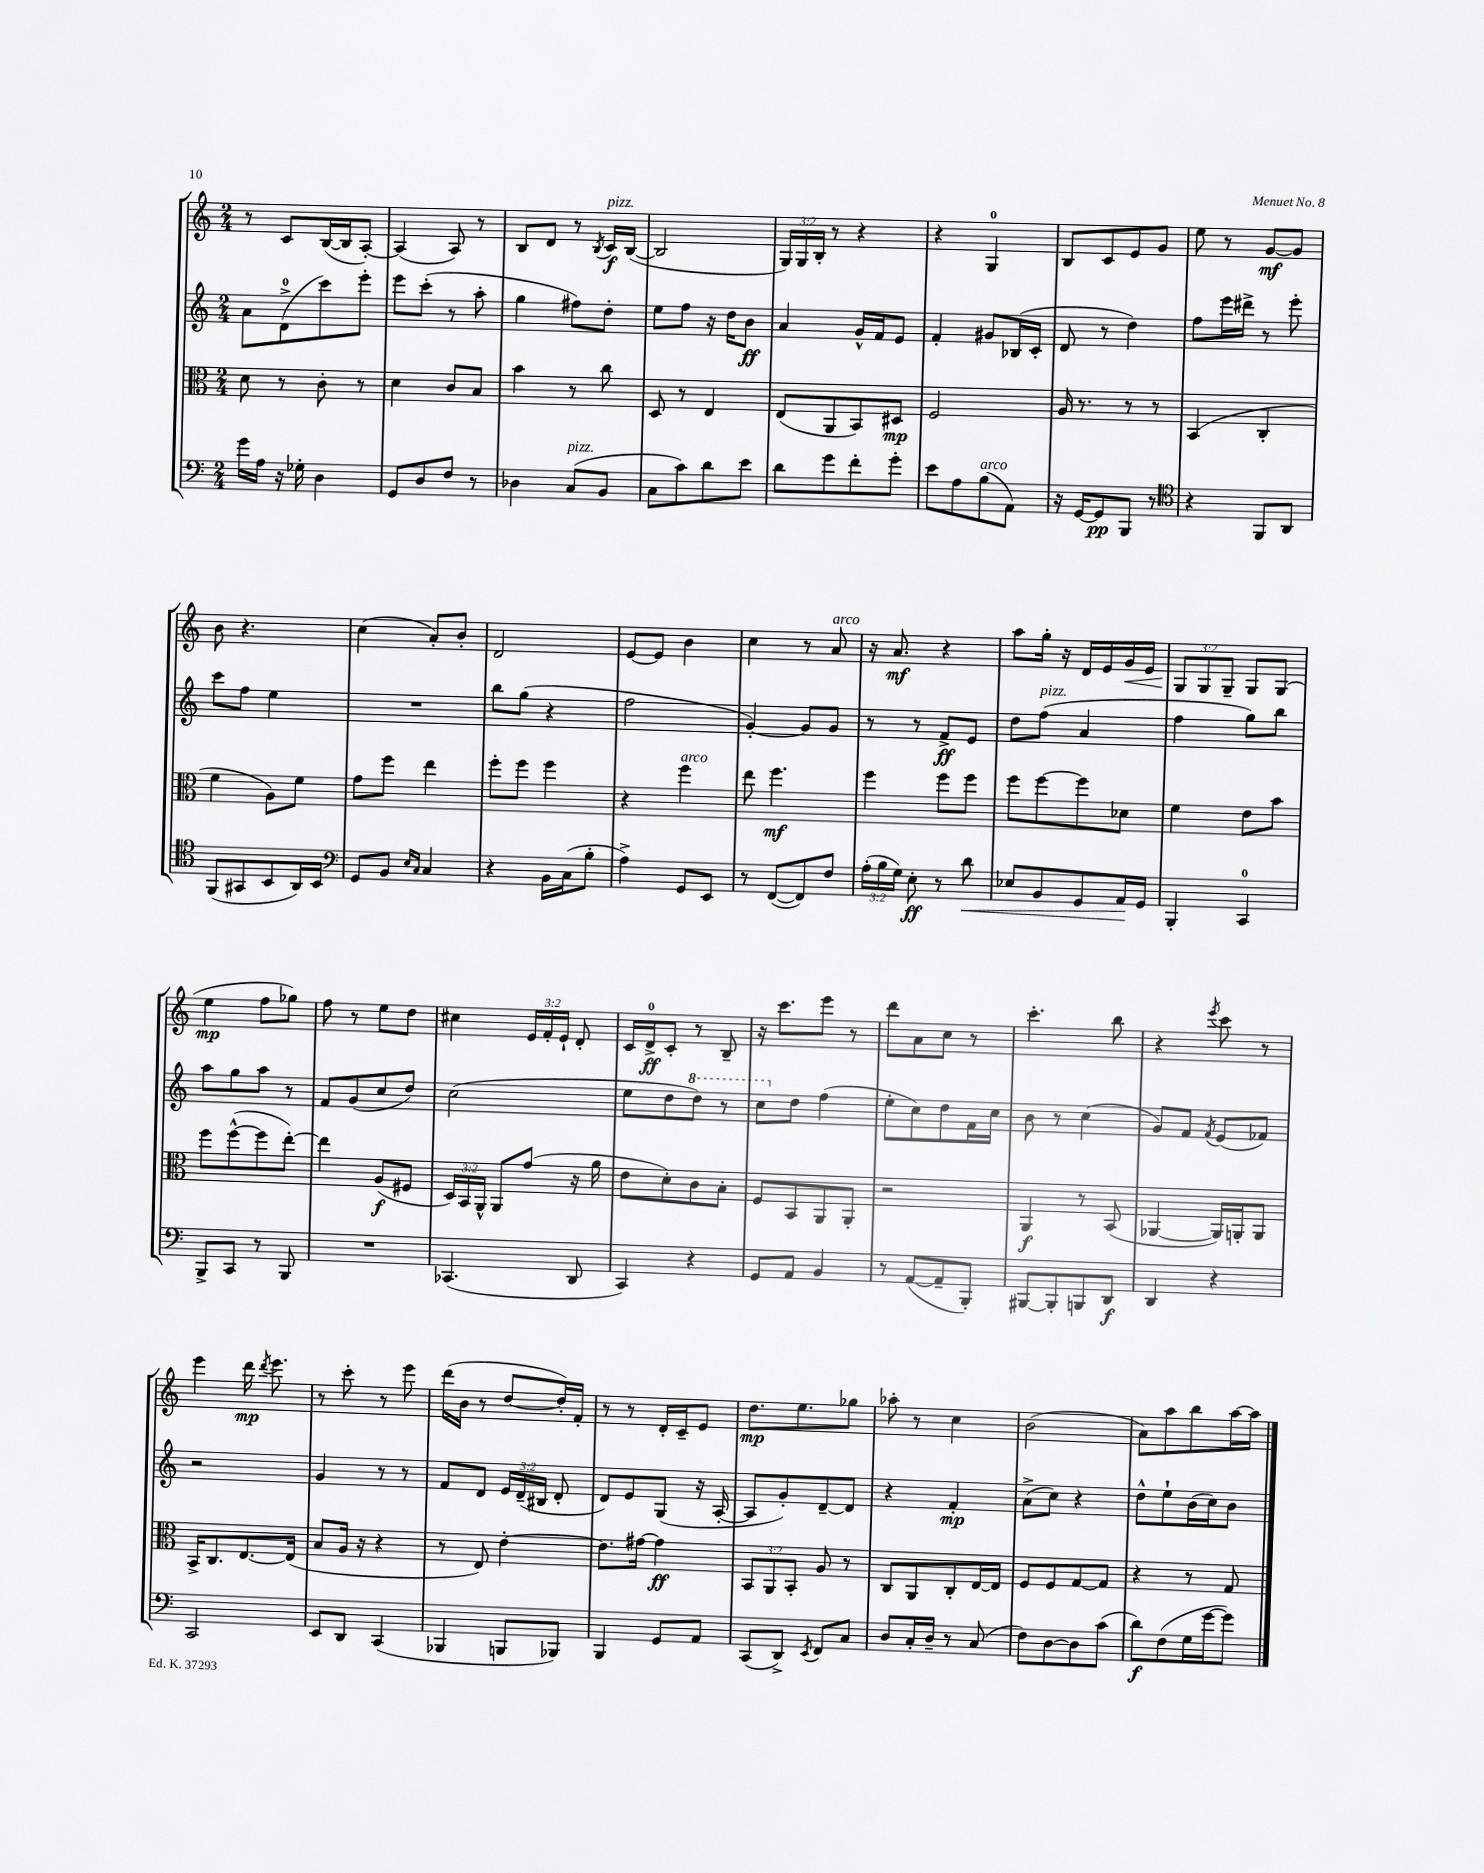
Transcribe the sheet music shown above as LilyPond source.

<<
\new StaffGroup <<
\new Staff = "s0" {
    \clef treble \key c \major \numericTimeSignature \time 2/4 \override Staff.TupletNumber.text = #tuplet-number::calc-fraction-text
    \autoBeamOff r8 c'8[ b16~( b16 a8]~-.) |
    a4( a8) r8 |
    b8[ d'8] r8 \acciaccatura { b8 } c'16[\f^\markup { \italic "pizz." } b16]~( |
    b2 |
    \tuplet 3/2 { g16[) g16 b16]-. } r8 r4 |
    r4 g4-0 |
    b8[ c'8 e'8 g'8] |
    e''8 r8 g'8[~\mf g'8] |
    b'8 r4. |
    c''4( a'8[-.) b'8]-. |
    d'2 |
    e'8[~ e'8] b'4 |
    c''4 r8 a'8^\markup { \italic "arco" } |
    r16 a'8.\mf r4 |
    a''8[ g''16]-. r16 d'16[ e'16 g'16\< e'16] |
    \tuplet 3/2 { g8[\! g8 g8]-- } g8[ g8]( |
    e''4\mp f''8[ ges''8]) |
    f''8 r8 e''8[ d''8] |
    cis''4 \tuplet 3/2 { e'16[ f'16-. e'16]-! } d'8-. |
    c'16[ d'16-0->\ff c'8]-. r8 b8-- |
    r16 c'''8.[ e'''8] r8 |
    d'''8[ a'8 c''8] r8 |
    c'''4.-. b''8 |
    r4 \acciaccatura { e'''8 } c'''8 r8 |
    e'''4 d'''16\mp \acciaccatura { d'''8 } e'''8. |
    r8 c'''8-. r8 e'''8 |
    d'''16[( b'16] r8 d''8[~ d''16-.) f'16]-. |
    r8 r8 d'16[-. c'16-- e'8] |
    d''8.[\mp e''8. ges''8] |
    aes''8-. r8 c''4 |
    b'2( |
    a'8[) a''8 b''8 a''16~ a''16] \bar "|." |
}
\new Staff = "s1" {
    \clef treble \key c \major \numericTimeSignature \time 2/4 \override Staff.TupletNumber.text = #tuplet-number::calc-fraction-text
    \autoBeamOff a'8[ d'8-0->( c'''8) e'''8]-. |
    e'''8[ c'''8]-.( r8 a''8-. |
    g''4 fis''8[) d''8]-. |
    e''8[ f''8] r16 d''16[ b'8]\ff |
    a'4 g'16[-^ f'16 e'8] |
    f'4-. gis'8[ bes16( c'16]-. |
    d'8 r8 d''4) |
    f''8[ e'''16 dis'''16]-> r8 e'''8-. |
    c'''8[ f''8] e''4 |
    R2 |
    b''8[ g''8]( r4 |
    f''2 |
    g'4~-.) g'8[ g'8] |
    r8 r8 f'8[->\ff e'8] |
    d''8[ f''8]^\markup { \italic "pizz." }( a'4 |
    f''4 g''8[) b''8] |
    a''8[ g''8 a''8] r8 |
    f'8[ g'8( c''8 d''8]) |
    c''2( |
    e''8[ d''8 \ottava #1 d'''8]) r8 |
    c'''8[ \ottava #0 d''8] f''4( |
    e''8[-. c''8) d''8 f'16 c''16] |
    b'8 r8 c''4( |
    g'8[) f'8] \acciaccatura { f'8 } e'8[( fes'8]) |
    r2 |
    g'4 r8 r8 |
    f'8[ d'8] \tuplet 3/2 { e'16[ d'16--( bis16] } d'8-. |
    d'8[) e'8 g8]( r16 a16~-. |
    a8[ g'8-.) d'8~-- d'8] |
    r4 f'4-.\mp |
    a'8[->( c''8]) r4 |
    d''8[-^ e''8-! b'16( c''16) b'8] \bar "|." |
}
\new Staff = "s2" {
    \clef alto \key c \major \numericTimeSignature \time 2/4 \override Staff.TupletNumber.text = #tuplet-number::calc-fraction-text
    \autoBeamOff d'8 r8 c'8-. r8 |
    d'4 c'8[ b8] |
    b'4 r8 c''8 |
    d8 r8 e4 |
    e8[( a,8 b,8) dis8]\mp |
    f2 |
    a16 r8. r8 r8 |
    b,4( c4-. |
    f'4 a8[) f'8] |
    g'8[ f''8] e''4 |
    f''8[-. f''8] f''4 |
    r4 f''4^\markup { \italic "arco" } |
    e''8 f''4.\mf |
    f''4 f''8[ f''8] |
    f''8[ f''8~ f''8 des'8] |
    f'4 e'8[ b'8] |
    f''8[ f''8~-^( f''8 e''8]~-.) |
    e''4 a8[\f( fis8] |
    \tuplet 3/2 { d16[) b,16 a,16]-^ } a,8[ g'8]( r16 a'16 |
    e'8[ d'8-.) c'8 b8]-. |
    f8[ b,8 a,8 a,8]-. |
    r2 |
    a,4\f r8 b,8( |
    aes,4~ aes,16[) a,16-. a,8] |
    b,16[-> c8. e8.~ e16]( |
    b8[ a16] r16 r4 |
    r8 e8) e'4~-. |
    e'8.[ gis'16]~ gis'4\ff |
    \tuplet 3/2 { b,8[ a,8 b,8]-. } a8 r8 |
    c8[ a,8 c8-. e16~ e16] |
    f8[ f8 g8~ g8] |
    r4 r8 g8 \bar "|." |
}
\new Staff = "s3" {
    \clef bass \key c \major \numericTimeSignature \time 2/4 \override Staff.TupletNumber.text = #tuplet-number::calc-fraction-text
    \autoBeamOff g'16[ a16] r16 ges16-. d4 |
    g,8[ d8 f8] r8 |
    des4 c8[^\markup { \italic "pizz." }( b,8] |
    c8[ c'8) d'8 e'8] |
    d'8[ g'8 f'8-. g'8]-. |
    e'8[ a8 b8^\markup { \italic "arco" }( a,8]) |
    r16 g,16[~ g,8\pp b,,8] r8 |
    \clef tenor r4 f,8[ a,8] |
    f,8[( gis,8 b,8 a,16) b,16] |
    \clef bass g,8[ b,8] \grace { e16[ c16] } c4 |
    r4 b,16[ c16( b8]-. |
    a4->) g,8[ e,8] |
    r8 f,8[~( f,8) f8] |
    \tuplet 3/2 { a16[-.( b16 g16]) } e8-.\ff r8 d'8\< |
    ees8[ b,8 g,8 a,16\! g,16] |
    b,,4-. c,4-0 |
    b,,8[-> c,8] r8 b,,8 |
    R2 |
    ces,4.( d,8 |
    c,4) r4 |
    g,8[ a,8] b,4 |
    r8 a,8[~( a,8-- b,,8]-.) |
    bis,,8[~ bis,,8-. b,,8 d,8]\f |
    d,4 r4 |
    c,2 |
    e,8[ d,8] c,4( |
    bes,,4 b,,8[ bes,,8]) |
    b,,4 g,8[ a,8] |
    c,8[( d,8]->) \acciaccatura { e,8 } f,8[ c8] |
    d8[ c16-. d16]-- r8 c8( |
    f8[) d8~ d8 c'8]( |
    d'8[\f) f8( g16 g'16~ g'8]) \bar "|." |
}
>>
>>
\layout { \context { \Score \remove "Bar_number_engraver" } }
